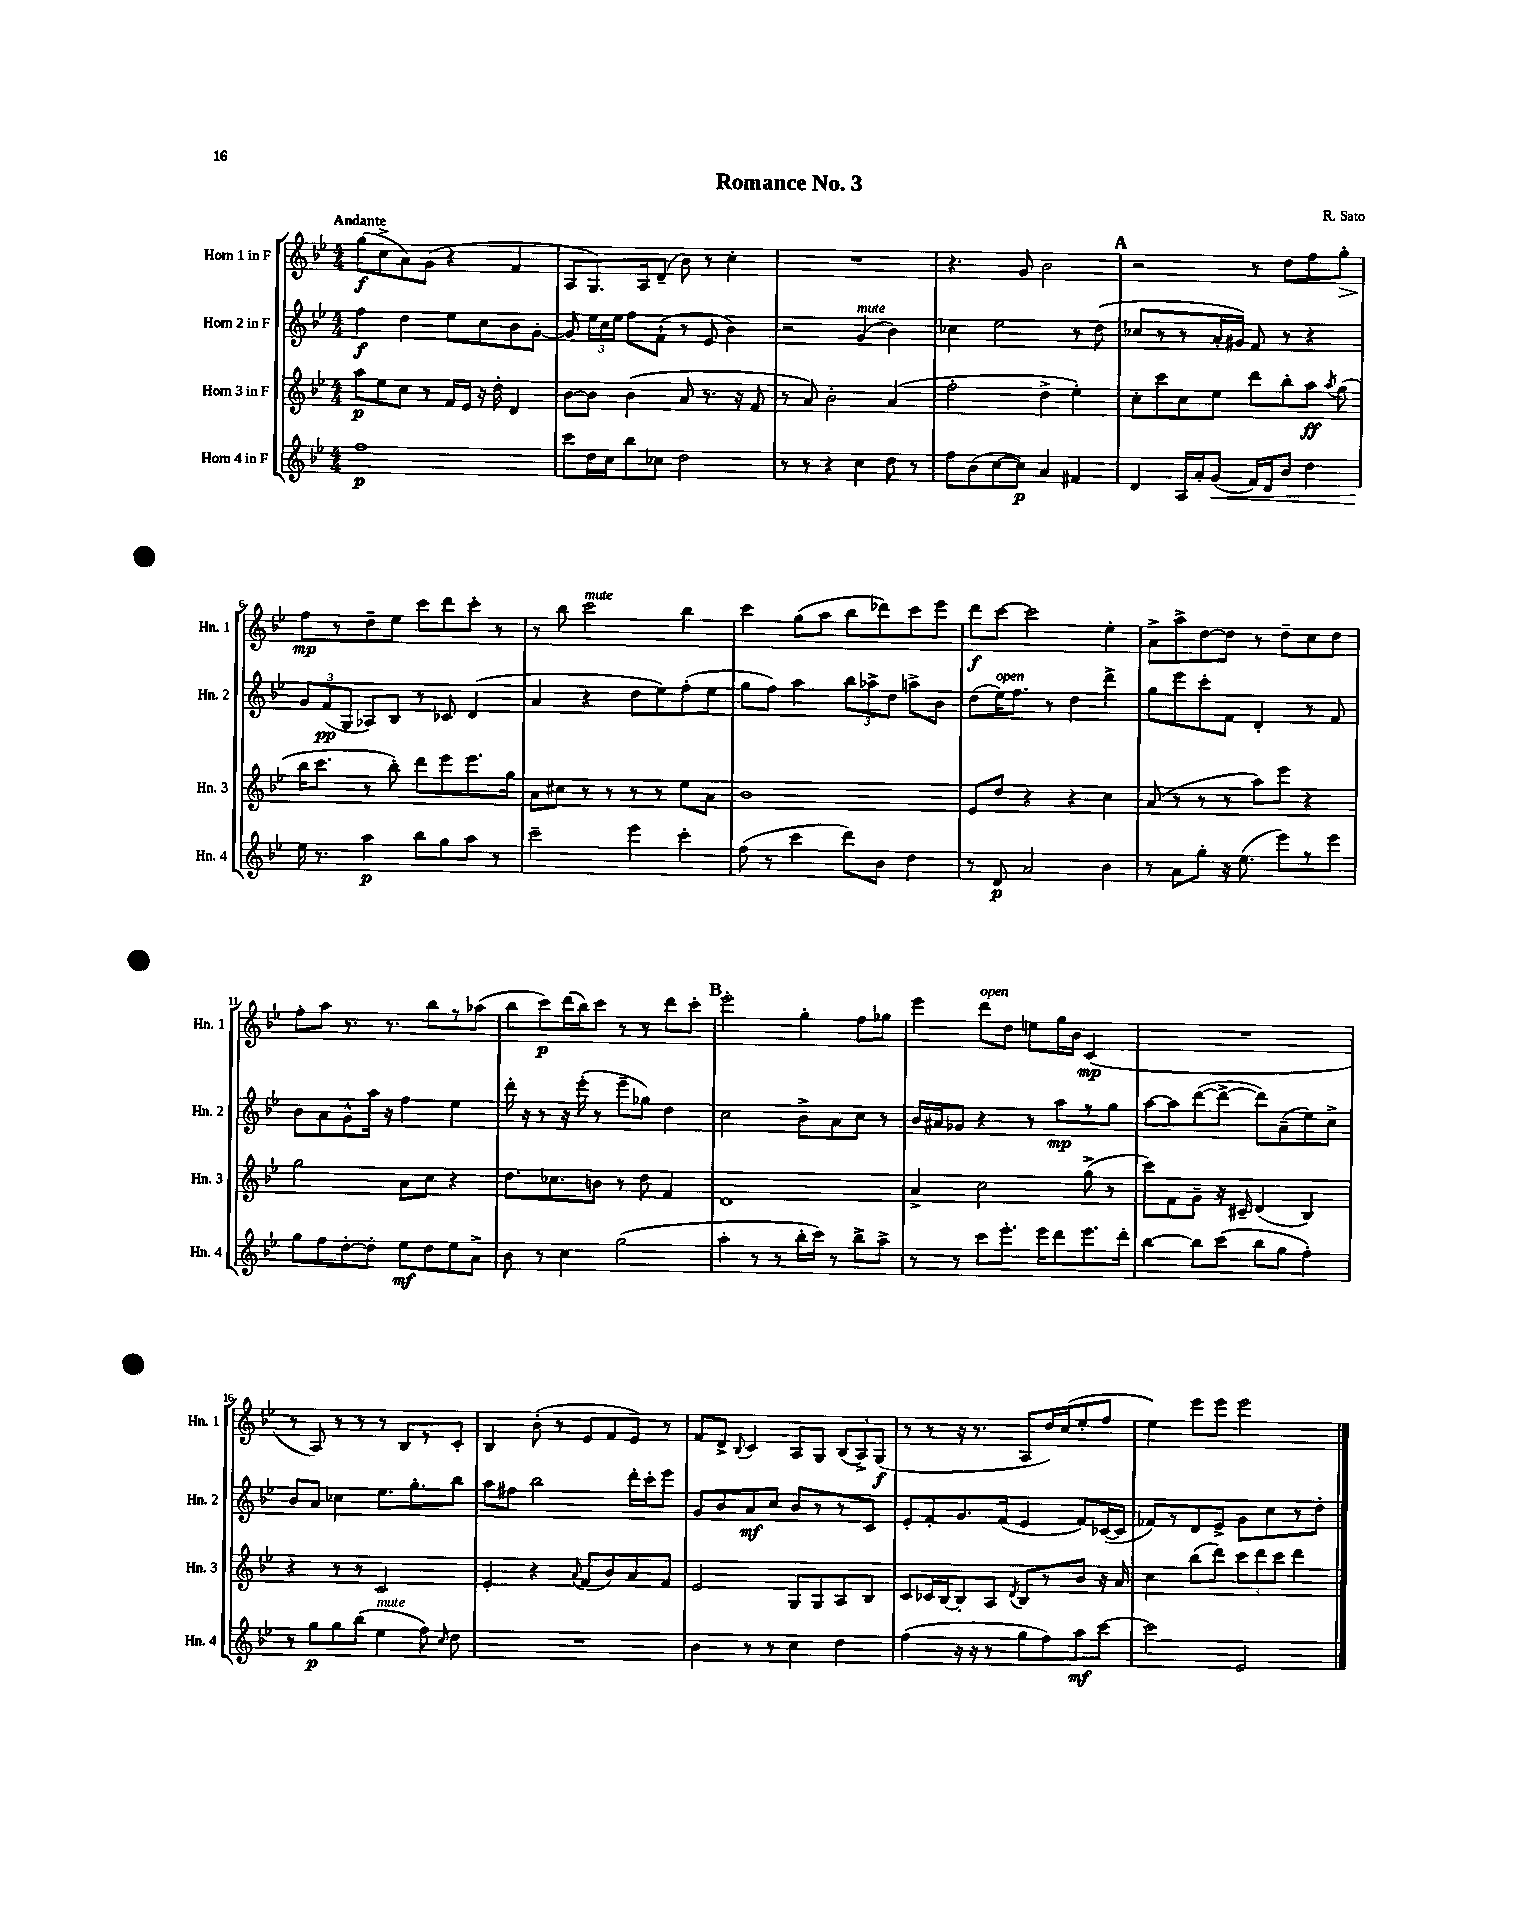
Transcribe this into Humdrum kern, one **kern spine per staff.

**kern	**dynam	**kern	**dynam	**kern	**dynam	**kern	**dynam
*part4	*part4	*part3	*part3	*part2	*part2	*part1	*part1
*staff4	*staff4	*staff3	*staff3	*staff2	*staff2	*staff1	*staff1
*I"Horn 4 in F	*	*I"Horn 3 in F	*	*I"Horn 2 in F	*	*I"Horn 1 in F	*
*I'Hn. 4	*	*I'Hn. 3	*	*I'Hn. 2	*	*I'Hn. 1	*
*clefG2	*	*clefG2	*	*clefG2	*	*clefG2	*
*k[b-e-]	*	*k[b-e-]	*	*k[b-e-]	*	*k[b-e-]	*
*M4/4	*	*M4/4	*	*M4/4	*	*M4/4	*
=1	=1	=1	=1	=1	=1	=1	=1
!	!	!	!	!	!	!LO:TX:a:B:t=Andante	!
1ff	p	8aa\L	p	4ff\	f	(8gg\L	f
.	.	8ee-\	.	.	.	8cc^\	.
.	.	8cc\J	.	4dd\	.	8a\)	.
.	.	8r	.	.	.	(8g\J	.
.	.	16f/LL	.	8ee-\L	.	4r	.
.	.	16e-/JJ	.	.	.	.	.
.	.	16r	.	8cc\	.	.	.
.	.	16dd'\	.	.	.	.	.
.	.	4d/	.	8b-\	.	4f/	.
.	.	.	.	[8g'\J	.	.	.
=2	=2	=2	=2	=2	=2	=2	=2
8ccc\L	.	[8b-\L	.	8g/]	.	8A/L	.
16dd\L	.	8b-\J]	.	24ee-\LL	.	8.G/)	.
.	.	.	.	24cc\	.	.	.
16cc\J	.	.	.	.	.	.	.
.	.	.	.	24ee-\JJ	.	.	.
8bb-\	.	(4b-\	.	8ff\L	.	.	.
.	.	.	.	.	.	16A/k	.
8cc-X\J	.	.	.	(8f`\J	.	(8d~/J	.
2dd\	.	8a/	.	8r	.	8b-\)	.
.	.	8.r	.	8e-/	.	8r	.
.	.	.	.	4b-\)	.	4cc'\	.
.	.	16r	.	.	.	.	.
.	.	8f/	.	.	.	.	.
=3	=3	=3	=3	=3	=3	=3	=3
8r	.	8r	.	2r	.	1r	.
8r	.	8a/)	.	.	.	.	.
4r	.	2b-'\	.	.	.	.	.
!	!	!	!	!LO:TX:a:i:t=mute	!	!	!
4cc\	.	.	.	(4g/	.	.	.
8dd\	.	(4a/	.	4b-\)	.	.	.
8r	.	.	.	.	.	.	.
=4	=4	=4	=4	=4	=4	=4	=4
8ff\L	.	2ff'\	.	4cc-X\	.	4.r	.
(8b-\	.	.	.	.	.	.	.
[8cc\	.	.	.	2ee-\	.	.	.
8cc\J])	p	.	.	.	.	8g/	.
4a/	.	4dd^\	.	.	.	2b-\	.
4f#X/	.	4ee-'\)	.	8r	.	.	.
.	.	.	.	(8dd\	.	.	.
!!LO:REH:place=s1:t=A
=5	=5	=5	=5	=5	=5	=5	=5
4d/	.	8cc'\L	.	8cc-X/L	.	2r	.
.	.	8ccc\	.	8r	.	.	.
16A/LL	.	8cc\	.	8r	.	.	.
16a'/J	.	.	.	.	.	.	.
!	!LO:HP:b	!	!	!	!	!	!
(8g/J	<	8ee-\J	.	16a'/L	.	.	.
.	.	.	.	16g#X/JJ)	.	.	.
16f/LL)	.	8ddd\L	.	8f/	.	8r	.
16d/J	.	.	.	.	.	.	.
8b-/J	.	8bb-'\	.	8r	.	8dd\L	.
4dd\	.	8aa\J	ff	4r	.	8ff\	.
.	.	8qaa/	.	.	.	.	.
!	!	!	!	!	!	!	!LO:HP:b
.	.	(8gg\	.	.	.	8gg'\J	>
!!LO:LB:g=z
=6	=6	=6	=6	=6	=6	=6	=6
16ee-\	.	16bb-\KL	.	12g/L	.	8ff\L	mp
8.r	[	8.ccc\J	.	.	.	.	.
.	.	.	.	(12f/	pp	.	.
.	.	.	.	.	.	8r	]
.	.	.	.	12G/J	.	.	.
4aa\	p	8r	.	8A-X/L)	.	8dd~\	.
.	.	8bb-'\)	.	8B-/J	.	8ee-\J	.
8bb-\L	.	8ddd\L	.	8r	.	8ccc\L	.
8gg\	.	8eee-\	.	8c-X/	.	8ddd\	.
8aa\J	.	8.eee-\	.	(4d/	.	8ccc'\J	.
8r	.	.	.	.	.	8r	.
.	.	16gg\Jk	.	.	.	.	.
=7	=7	=7	=7	=7	=7	=7	=7
2ccc~\	.	8a\L	.	4a/	.	8r	.
.	.	8cc#X\J	.	.	.	8bb-\	.
!	!	!	!	!	!	!LO:TX:a:i:t=mute	!
.	.	8r	.	4r	.	2ccc\	.
.	.	8r	.	.	.	.	.
4eee-\	.	8r	.	8dd\L	.	.	.
.	.	8r	.	8ee-\)	.	.	.
4ccc'\	.	8ee-\L	.	(8ff'\	.	4bb-\	.
.	.	8a\J	.	8ee-\J	.	.	.
=8	=8	=8	=8	=8	=8	=8	=8
(8ff\	.	1b-	.	8gg\L	.	4ccc\	.
8r	.	.	.	8ff\J)	.	.	.
4ccc\	.	.	.	4aa\	.	(8gg\L	.
.	.	.	.	.	.	8aa\J	.
8ddd\L)	.	.	.	12bb-\L	.	8bb-\L	.
.	.	.	.	12aa-X^\	.	.	.
8b-\J	.	.	.	.	.	8ddd-X\)	.
.	.	.	.	12dd\J	.	.	.
4dd\	.	.	.	8aan^\L	.	8ccc\	.
.	.	.	.	8b-\J	.	8eee-\J	.
=9	=9	=9	=9	=9	=9	=9	=9
8r	.	8e-/L	.	(8dd\L	.	8ddd\L	f
!	!	!	!	!LO:TX:a:i:t=open	!	!	!
8d/	p	8dd/J	.	16ee-\K)	.	[8ccc\J	.
.	.	.	.	8.ff\J	.	.	.
2a/	.	4r	.	.	.	2ccc\]	.
.	.	.	.	8r	.	.	.
.	.	4r	.	4dd\	.	.	.
4b-\	.	4cc\	.	4ddd^\	.	4ee-'\	.
=10	=10	=10	=10	=10	=10	=10	=10
8r	.	(8a/	.	8gg\L	.	8a^\L	.
8a\L	.	8r	.	8eee-\	.	8aa^\	.
8gg'\J	.	8r	.	8ccc'\	.	[8dd\	.
16r	.	8r	.	8f\J	.	8dd\J]	.
(8.ee-\	.	.	.	.	.	.	.
.	.	8aa\L)	.	4d'/	.	8r	.
8eee-\L)	.	8eee-\J	.	.	.	8dd~\L	.
8r	.	4r	.	8r	.	8cc\	.
8eee-\J	.	.	.	8f/	.	8dd\J	.
!!LO:LB:g=z
=11	=11	=11	=11	=11	=11	=11	=11
8gg\L	.	2gg\	.	8b-\L	.	8ff'\L	.
8ff\	.	.	.	8a\	.	8aa\J	.
[8dd'\	.	.	.	8g^^\	.	8.r	.
8dd'\J]	.	.	.	16aa\Jk	.	.	.
.	.	.	.	16r	.	8.r	.
8ee-\L	mf	8a\L	.	4ff\	.	.	.
8dd\	.	8cc\J	.	.	.	8bb-\L	.
8ee-\	.	4r	.	4ee-\	.	8r	.
8a^\J	.	.	.	.	.	(8aa-X\J	.
=12	=12	=12	=12	=12	=12	=12	=12
8b-\	.	8.dd\L	.	16ddd'\	.	8bb-\L	.
.	.	.	.	16r	.	.	.
8r	.	.	.	8r	.	8ccc\)	p
.	.	8.cc-X\	.	.	.	.	.
4cc\	.	.	.	16r	.	(16ddd\L	.
.	.	.	.	(16eee-'\	.	16bb-\J)	.
.	.	8bn\J	.	8r	.	8ccc\J	.
(2gg\	.	8r	.	8eee-~\L	.	8r	.
.	.	8dd\	.	8gg-X\J)	.	8r	.
.	.	4f/	.	4dd\	.	8ddd\L	.
.	.	.	.	.	.	8ccc'\J	.
!!LO:REH:place=s1:t=B
=13	=13	=13	=13	=13	=13	=13	=13
4aa'\	.	1d	.	2cc\	.	2eee-'\	.
8r	.	.	.	.	.	.	.
8r	.	.	.	.	.	.	.
16bb-'\LL	.	.	.	8b-^\L	.	4gg'\	.
16ccc\JJ)	.	.	.	.	.	.	.
8r	.	.	.	8a\	.	.	.
8bb-^\L	.	.	.	8cc\J	.	8ff\L	.
8aa^\J	.	.	.	8r	.	8gg-X\J	.
=14	=14	=14	=14	=14	=14	=14	=14
8r	.	4a^/	.	16b-/LL	.	4eee-\	.
.	.	.	.	16a#X/J	.	.	.
8r	.	.	.	8g-X/J	.	.	.
!	!	!	!	!	!	!LO:TX:a:i:t=open	!
8ccc\L	.	2cc\	.	4r	.	8ddd\L	.
8.eee-'\J	.	.	.	.	.	8dd\J	.
.	.	.	.	8r	.	8een\L	.
16eee-\KL	.	.	.	.	.	.	.
8ddd\	.	.	.	8aa\L	mp	16gg\L	.
.	.	.	.	.	.	16b-\JJ	.
8.eee-\	.	(8gg^\	.	8r	.	(4c/	mp
.	.	8r	.	8gg\J	.	.	.
16ddd'\Jk	.	.	.	.	.	.	.
=15	=15	=15	=15	=15	=15	=15	=15
[4bb-\	.	8ccc\L)	.	[8aa\L	.	1r	.
.	.	8f\	.	8aa\]	.	.	.
8bb-\L]	.	8g~\J	.	([8ddd\	.	.	.
(8ccc\J	.	16r	.	8ddd^\J_	.	.	.
.	.	16c#X~/	.	.	.	.	.
8bb-\L	.	(4d/	.	8ddd\L])	.	.	.
8gg\J	.	.	.	(8a~\	.	.	.
4ff'\)	.	4B-/)	.	8ee-\)	.	.	.
.	.	.	.	8cc^\J	.	.	.
!!LO:LB:g=z
=16	=16	=16	=16	=16	=16	=16	=16
8r	.	4r	.	8b-/L	.	8r	.
8gg\L	p	.	.	8a/J	.	8A/)	.
8gg\	.	8r	.	4cc-X\	.	8r	.
(8bb-\J	.	8r	.	.	.	8r	.
!LO:TX:a:i:t=mute	!	!	!	!	!	!	!
4ee-\	.	2c/	.	8.ee-\L	.	8r	.
.	.	.	.	.	.	8B-/L	.
.	.	.	.	8.gg'\	.	.	.
8ff\)	.	.	.	.	.	8r	.
16qqcc/	.	.	.	.	.	.	.
8dd\	.	.	.	8bb-\J	.	8c'/J	.
=17	=17	=17	=17	=17	=17	=17	=17
1r	.	4e-'/	.	8aa\L	.	4B-/	.
.	.	.	.	8ff#X\J	.	.	.
.	.	4r	.	2bb-\	.	(8b-'\	.
.	.	.	.	.	.	8r	.
.	.	8qqa/	.	.	.	.	.
.	.	(8f/L	.	.	.	8e-/L	.
.	.	8b-/)	.	.	.	8f/	.
.	.	8a/	.	16ddd'\LL	.	8e-/J)	.
.	.	.	.	16ccc'\J	.	.	.
.	.	8f/J	.	8eee-\J	.	8r	.
=18	=18	=18	=18	=18	=18	=18	=18
4b-\	.	2e-/	.	8g/L	.	8f/L	.
.	.	.	.	8b-/	.	8d^/J	.
.	.	.	.	.	.	8qqB-/	.
8r	.	.	.	8a/	mf	4c/	.
8r	.	.	.	8cc/J	.	.	.
4cc\	.	8G/L	.	8b-/L	.	8A/L	.
.	.	8G/	.	8r	.	8G/J	.
4dd\	.	8A/	.	8r	.	(12B-/L	.
.	.	.	.	.	.	12A^/)	.
.	.	8B-/J	.	8c/J	.	.	.
.	.	.	.	.	.	(12G/J	f
=19	=19	=19	=19	=19	=19	=19	=19
(4ff\	.	8c/L	.	8e-'/L	.	8r	.
.	.	16c-X/L	.	8f'/	.	8r	.
.	.	[16B-/J	.	.	.	.	.
16r	.	8B-'/]	.	8.g/	.	16r	.
16r	.	.	.	.	.	8.r	.
8r	.	8A/J	.	.	.	.	.
.	.	.	.	(16f/Jk	.	.	.
.	.	8qd/	.	.	.	.	.
8gg\L	.	8B-/L	.	4e-/	.	8A/L	.
8ff\)	.	8r	.	.	.	16dd/L)	.
.	.	.	.	.	.	(16cc/J	.
8aa\	mf	8b-/J	.	8f/L)	.	8ee-'/	.
[8ccc\J	.	16r	.	([16c-X/L	.	8ff/J	.
.	.	16a/	.	16c-/JJ]	.	.	.
=20	=20	=20	=20	=20	=20	=20	=20
2ccc\]	.	4cc\	.	8f-X/L)	.	4ee-\)	.
.	.	.	.	8r	.	.	.
.	.	(8bb-\L	.	8d/	.	8eee-\L	.
.	.	8ddd\J)	.	8e-^/J	.	8eee-\J	.
2e-/	.	12ccc\L	.	8g\L	.	2eee-\	.
.	.	12ddd\	.	.	.	.	.
.	.	.	.	8cc\	.	.	.
.	.	12ccc\J	.	.	.	.	.
.	.	4ddd\	.	8r	.	.	.
.	.	.	.	8dd'\J	.	.	.
==	==	==	==	==	==	==	==
*-	*-	*-	*-	*-	*-	*-	*-
